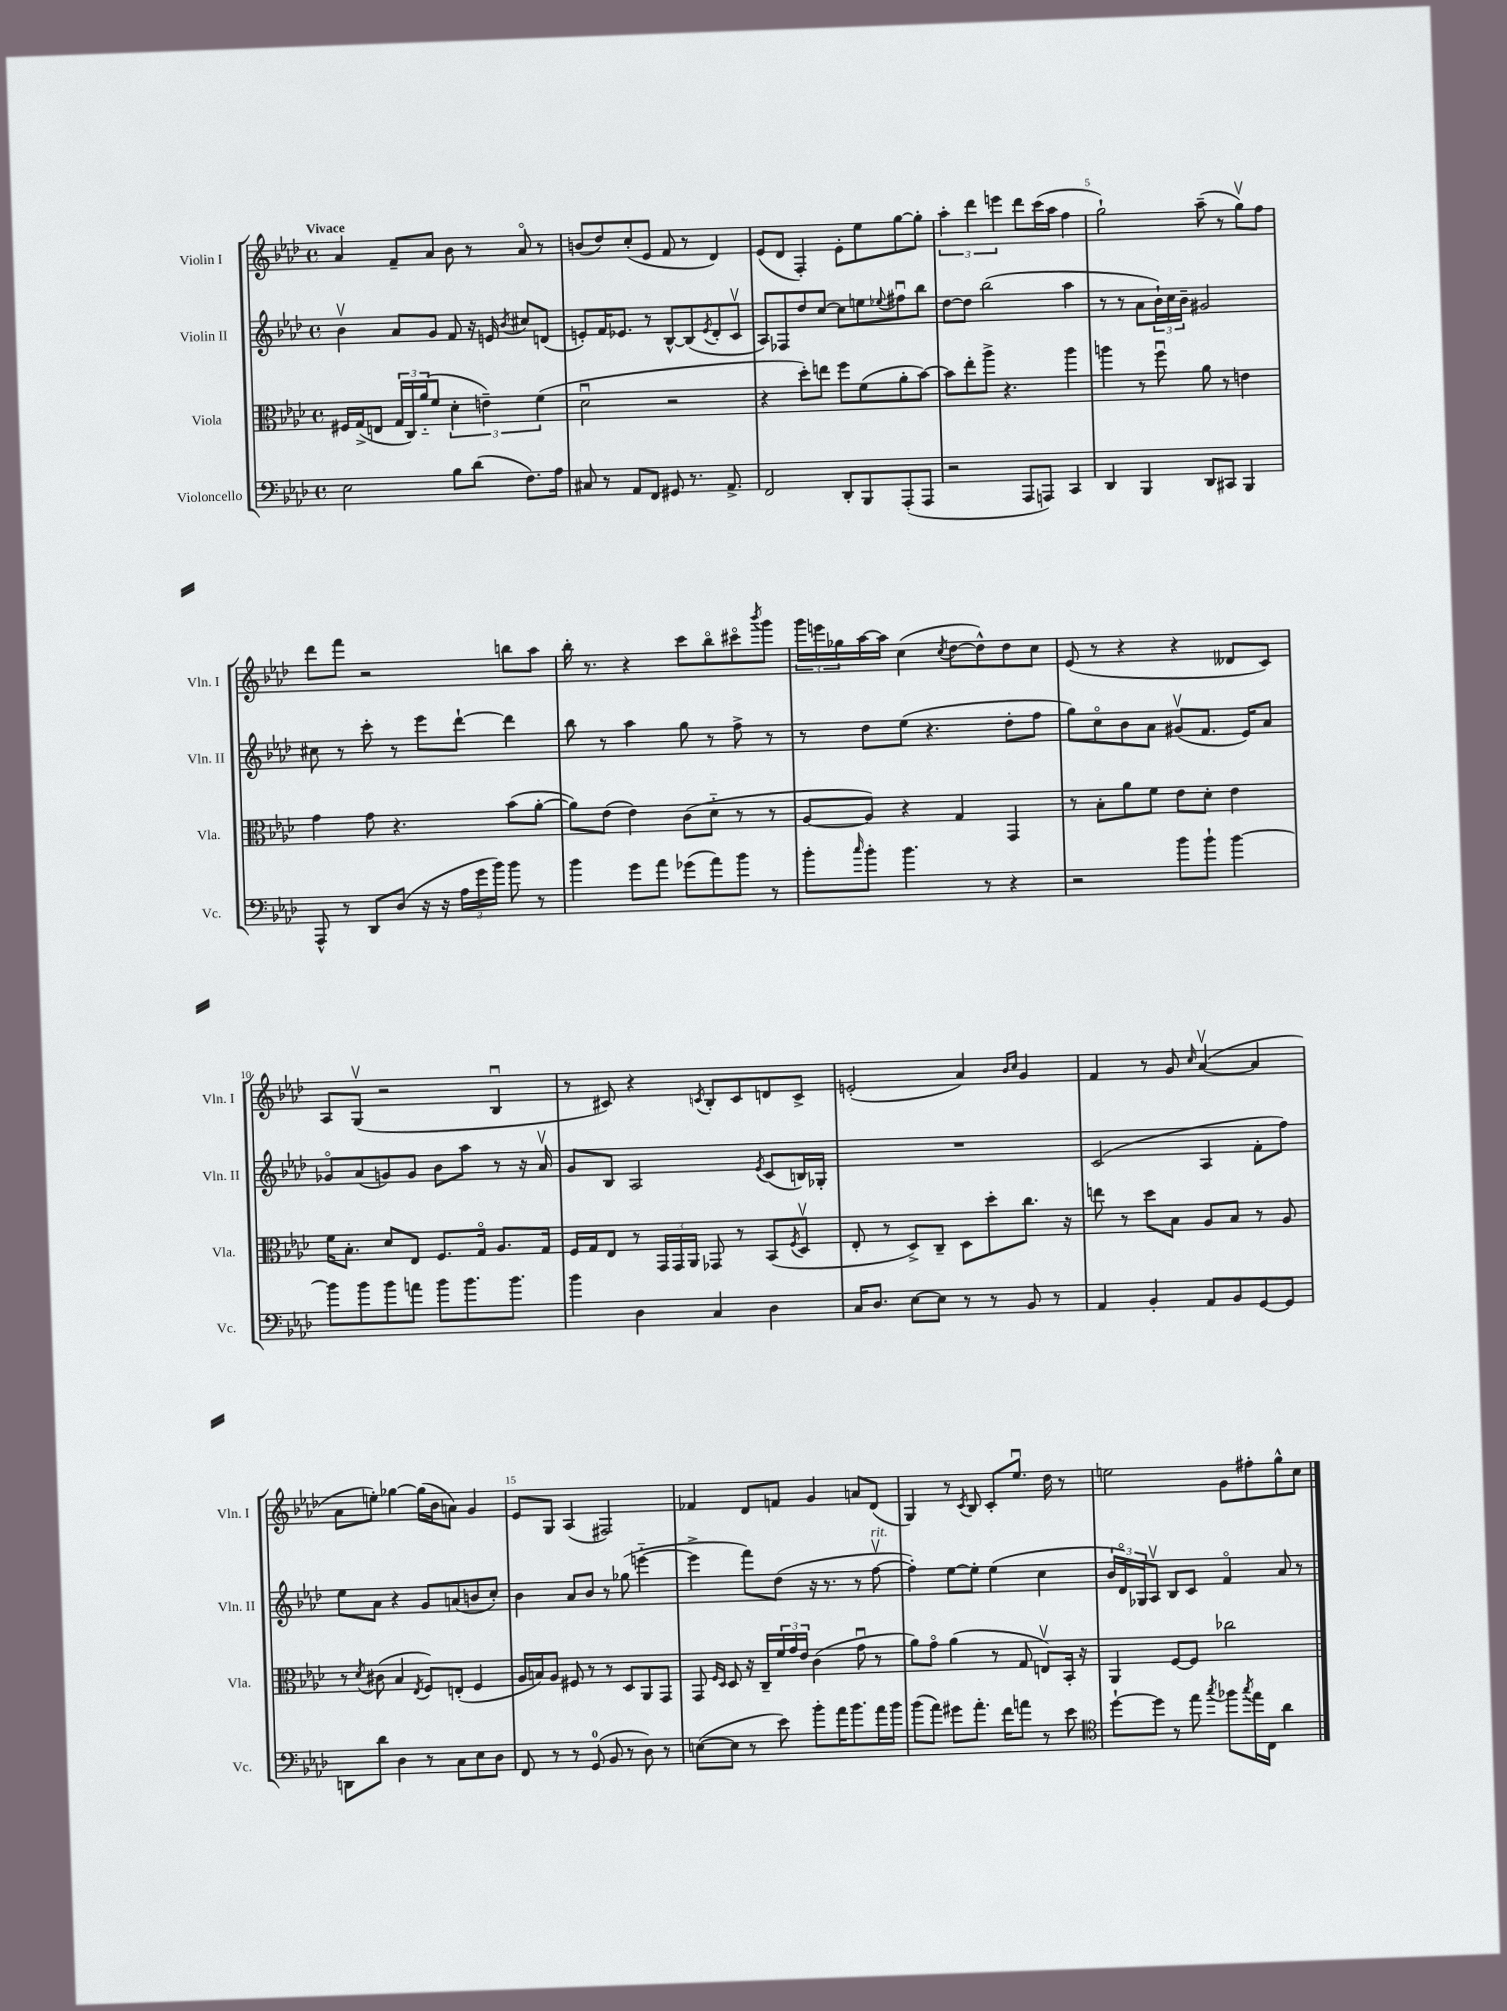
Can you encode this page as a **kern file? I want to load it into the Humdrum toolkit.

**kern	**kern	**kern	**kern
*part4	*part3	*part2	*part1
*staff4	*staff3	*staff2	*staff1
*I"Violoncello	*I"Viola	*I"Violin II	*I"Violin I
*I'Vc.	*I'Vla.	*I'Vln. II	*I'Vln. I
*clefF4	*clefC3	*clefG2	*clefG2
*k[b-e-a-d-]	*k[b-e-a-d-]	*k[b-e-a-d-]	*k[b-e-a-d-]
*M4/4	*M4/4	*M4/4	*M4/4
*met(c)	*met(c)	*met(c)	*met(c)
=1	=1	=1	=1
!	!	!	!LO:TX:a:B:t=Vivace
2E-\	16F#X/LL	4b-v\	4a-/
.	(16G^/J	.	.
.	8En/J	.	.
.	24G/LL	8a-/L	8f~/L
.	24C/)	.	.
.	(24a-/J	.	.
.	8f/J	8g/J	8a-/J
8B-\L	6d-'\	8f/	8b-\
(8d-\J	.	16r	8r
.	6en~\)	.	.
.	.	16en/	.
.	.	8qb-/	.
8.F\L)	.	8cc#X/L	8a-/
.	(6f\	.	.
.	.	(8dn/J	8r
16A-\Jk	.	.	.
=2	=2	=2	=2
8C#X/	2d-u\	8en'/L)	(8bn/L
8r	.	16f/K	8dd-/)
.	.	8.e-X/J	.
8AA-/L	.	.	(8cc'/
8FF/J	.	8r	8e-/J
8GG#X/	2r	[8B-^^/L	8f/
8.r	.	(8B-/]	8r
.	.	8qe-/	.
.	.	8d-'/	4d-/)
8.AA-^/	.	.	.
.	.	8cv/J	.
=3	=3	=3	=3
2FF/	4r	8A-/L)	(8e-/L
.	.	8F-X/	8d-/J
.	8dd-'\L)	8dd-/	4F'/)
.	8een\J	[8cc/J	.
8DD-'/L	8ff\L	8cc\L]	8e-'\L
8BBB-/	(8f\	8een\	8ee-\
.	.	8qqee-X/	.
(8AAA-'/	8a-'\	8ff#Xu\	[8gg\
8AAA-/J	[8b-\J)	8bb-\J	8gg'\J]
=4	=4	=4	=4
2r	8b-\L]	[8dd-\L	6aa-'\
.	8ee-'\	8dd-\J]	.
.	.	.	6ddd-\
.	8aa-^\J	(2bb-\	.
.	.	.	6eeen\
.	4.r	.	.
8AAA-/L	.	.	8ddd-\L
8AAAn/J)	.	.	(16ccc\L
.	.	.	16aa-\JJ
4CC/	4aa-\	4aa-\	4ff\
=5	=5	=5	=5
4DD-/	4aan\	8r	2gg`\)
.	.	8r	.
4BBB-/	8r	8a-\L	.
.	8ffu\	24b-`\L)	.
.	.	24cc\	.
.	.	24b-~\JJ	.
8DD-/L	8a-\	2g#X/	(8aa-~\
8CC#X/J	8r	.	8r
4BBB-/	4en\	.	8ggv\L)
.	.	.	8ff\J
!!LO:LB:g=z
=6	=6	=6	=6
8AAA-^^/	4g\	8cc#X\	8ddd-\L
8r	.	8r	8fff\J
8DD-/L	8g\	8ccc'\	2r
(8D-/J	4.r	8r	.
16r	.	8eee-\L	.
16r	.	.	.
24A-\LL	.	[8ddd-`\J	.
24g\	.	.	.
24b-\JJ)	.	.	.
8b-\	(8b-\L	4ddd-\]	8bbn\L
8r	[8a-'\J	.	8aa-\J
=7	=7	=7	=7
4b-\	8a-\L])	8bb-\	16bb-'\
.	.	.	8.r
.	(8e-\J	8r	.
8g\L	4e-\)	4aa-\	4r
8a-\J	.	.	.
(8g-X\L	(8c\L	8gg\	8ccc\L
8a-\)	8d-\J	8r	8bb-\
8b-\J	8r	8ff^\	8ccc#X\
.	.	.	8qbbb-/
8r	8r	8r	8ggg\J
=8	=8	=8	=8
8b-'\L	[8A-/L	8r	24ggg\LL
.	.	.	24eeen\
.	.	.	24gg-X\
16qqcc/	.	.	.
8b-'\J	8A-/J])	8dd-\L	[16aa-\
.	.	.	16aa-\JJ]
4.b-\	4r	(8ee-\J	(4cc\
.	.	4.r	.
.	.	.	8qcc/
.	4G/	.	[8dd-\L
8r	.	.	8dd-^^\])
4r	4GG/	8dd-'\L	8dd-\
.	.	8ff\J	8cc\J
=9	=9	=9	=9
2r	8r	8gg\L)	(8e-/
.	8B-'\L	8cc\	8r
.	8a-\	8b-\	4r
.	8f\J	8a-\J	.
8b-\L	8e-\L	(8g#Xv/L	4r
8b-`\J	8d-'\J	8.f/J	.
[4b-\	4e-\	.	8d--X/L
.	.	16e-/KL)	.
.	.	8a-/J	8c/J)
!!LO:LB:g=z
=10	=10	=10	=10
8b-\L]	16f\KL	8g-X/L	8A-/L
.	8.B-'\J	.	.
8b-\	.	(8a-/	(8Gv/J
8b-\	8d-/L	8gn/)	2r
8an\J	8E-/J	8g/J	.
8b-\L	8.F/L	8b-\L	.
8.b-\	.	8aa-\J	.
.	16G/Jk	.	.
.	8.A-/L	8r	4B-u/
8.b-\J	.	.	.
.	.	16r	.
.	16G/Jk	16a-v/	.
=11	=11	=11	=11
4b-\	16F/LL	8g/L	8r
.	16G/J	.	.
.	8E-/J	8B-/J	8c#X/)
4D-\	8r	2A-/	4r
.	24GG/LL	.	.
.	24GG/	.	.
.	24AA-/JJ	.	.
.	.	.	8qcn/
4C/	8GG-X/	.	8B-'/L
.	8r	.	8c/
.	.	8qe-/	.
4D-\	(8BB-/L	(8c/L	8dn/
.	8qF/	.	.
.	8D-v/J	16Bn/L)	8c^/J
.	.	16G-X'/JJ	.
=12	=12	=12	=12
16C/KL	8E-'/	1r	(2en'/
8.D-/J	.	.	.
.	8r	.	.
[8E-\L	8D-^/L)	.	.
8E-\J]	8C~/J	.	.
8r	8D-\L	.	4a-/)
8r	8dd-'\	.	.
.	.	.	16qqb-/LL
.	.	.	16qqcc/JJ
8BB-/	8.cc\J	.	4g/
8r	.	.	.
.	16r	.	.
=13	=13	=13	=13
4AA-/	8een\	(2c/	4f/
.	8r	.	.
4BB-'/	8dd-\L	.	8r
.	8B-\J	.	8g/
.	.	.	16qqcc/
8AA-/L	8A-/L	4A-/	([4a-v/
8BB-/	8B-/J	.	.
[8GG/	8r	8f'\L	4a-/]
8GG/J]	8A-/	8ff\J)	.
!!LO:LB:g=z
=14	=14	=14	=14
8DDn\L	8r	8ee-\L	8a-\L
.	8qd-/	.	.
8d-\J	(8c#X\	8a-\J	8een'\J)
4D-\	4B-/	4r	[4gg-X\
.	8qE-/	.	.
8r	8F/L)	8g/L	(16gg-\LL]
.	.	.	16b-\J
8C\L	(8En'/J	(8an/	8an\J)
8E-\	4F/	8bn/	4g/
8D-\J	.	8cc'/J)	.
=15	=15	=15	=15
8FF/	16A-/LL	4b-\	8e-/L
.	16Bn/J)	.	.
8r	8A-/J	.	8G/J
8r	8F#X/	8a-/L	(4A-/
(8GG/	8r	8b-/J	.
8BB-/	8r	8r	2F#X/)
8r	8D-/L	(8gg-X\	.
8D-\)	8AA-/	[4eeen\	.
8r	8GG/J	.	.
=16	=16	=16	=16
([8En\L	8GG/	4eee^\]	4f-X/
.	16qqF/LL	.	.
.	16qqD-/JJ	.	.
8E\J]	8D-/	.	.
8r	16r	8fff\L)	8d-/L
.	16C~/LL	.	.
8e-\)	24f/	(8dd-\J	8fn/J
.	24g/	.	.
.	24e-/JJ	.	.
8b-'\L	(4c\	16r	4g/
.	.	8.r	.
16a-\K	.	.	.
8.b-\	.	.	.
.	8gu\	8r	8an/L
!	!	!LO:TX:a:i:t=rit.	!
16a-\L	8r	[8ffv\	(8d-/J
16b-\JJ	.	.	.
=17	=17	=17	=17
(8b-\L	8a-\L)	4ff'\])	4G/)
8a-\J)	8g\J	.	.
8g#X\L	(4a-\	[8ee-\L	8r
.	.	.	8qc/
8.a-'\J	.	8ee-'\J]	8B-/
.	8r	(4ee-\	8c'/L
16f\KL	.	.	.
8an\J	8G/	.	8.ee-u/J
8r	8Env/L)	4cc\	.
.	.	.	16dd-\
8e-\	16BB-'/Jk	.	8r
.	16r	.	.
=18	=18	=18	=18
*clefC4	*	*	*
[8dd-`\L	4AA-/	24b-/LL	2een\
.	.	24d-/)	.
.	.	24G-X/J	.
8dd-\J]	.	8A-v/J	.
8r	[8F/L	8B-/L	.
8ee-\	8F/J]	8c/J	.
8qgg/	.	.	.
8ff-X\L	2cc-X\	4f/	8g\L
8qgg/	.	.	.
16ee-\L	.	.	8ff#X'\
16C\JJ	.	.	.
4a-\	.	8a-/	8gg^^\
.	.	8r	8cc\J
==	==	==	==
*-	*-	*-	*-
